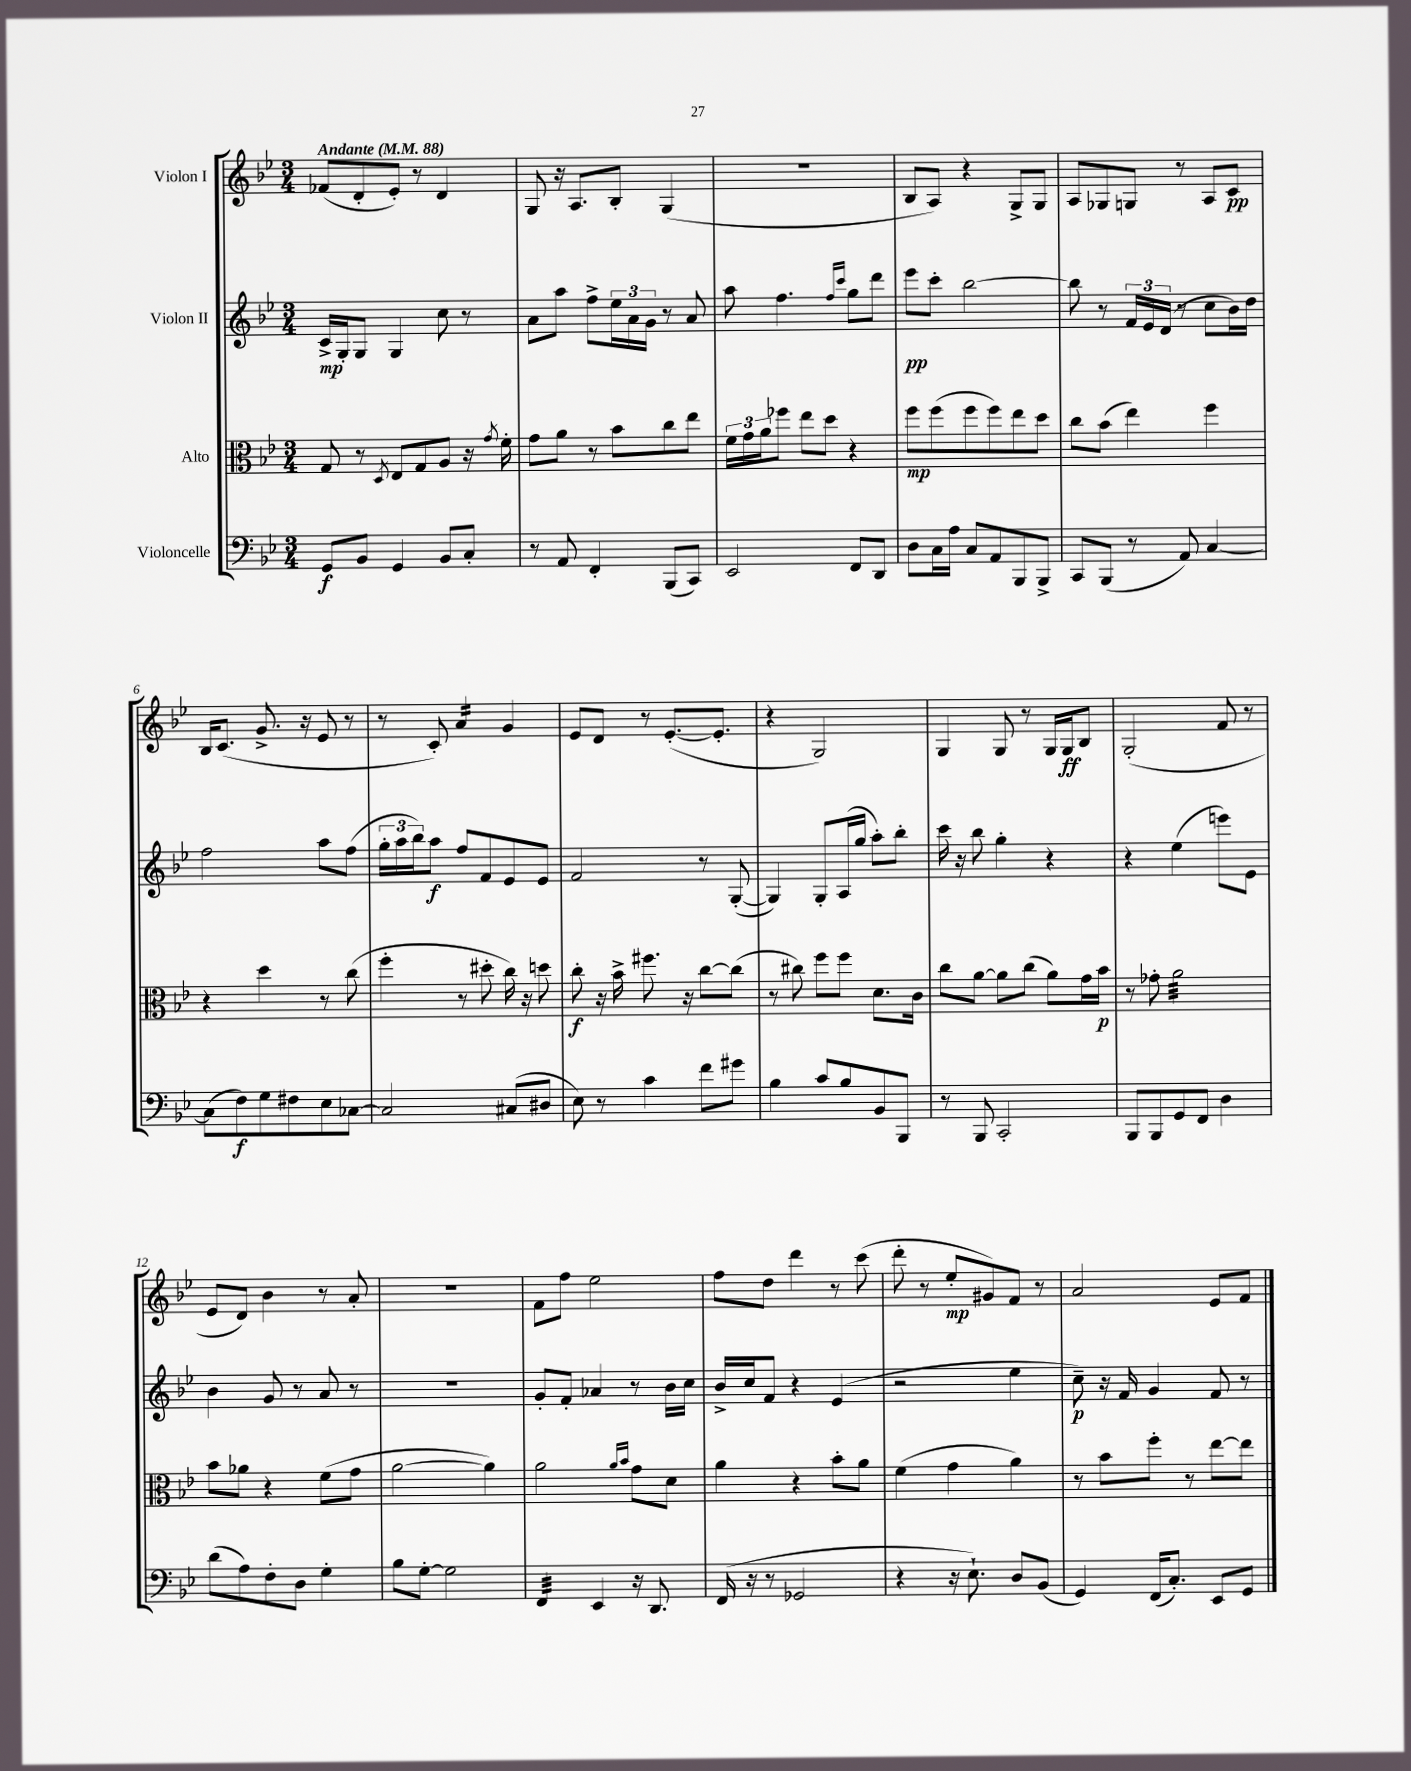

**kern	**kern	**kern	**kern
*staff4	*staff3	*staff2	*staff1
*clefF4	*clefC3	*clefG2	*clefG2
*k[b-e-]	*k[b-e-]	*k[b-e-]	*k[b-e-]
*M3/4	*M3/4	*M3/4	*M3/4
*MM88	*MM88	*MM88	*MM88
8GG/L	8G/	16c^/LL	(8f-/L
.	.	16G'/J	.
8BB-/J	8r	8G/J	8d'/
.	8qD/	.	.
4GG/	8E-/L	4G/	8e-'/J)
.	8G/	.	8r
8BB-/L	8A/J	8cc\	4d/
8C'/J	16r	8r	.
.	8qg/	.	.
.	16f'\	.	.
=	=	=	=
8r	8g\L	8a\L	8G/
8AA/	8a\J	8aa\J	16r
.	.	.	8.A/L
4FF'/	8r	8ff^\L	.
.	8b-\L	24ee-\L	8B-'/J
.	.	24a\	.
.	.	24g\JJ	.
(8BBB-/L	8cc\	8r	(4G/
8CC/J)	8ee-\J	8a/	.
=	=	=	=
2EE-/	24f\LL	8aa\	2.r
.	24g\	.	.
.	24a\J	.	.
.	8ff-\J	4.ff\	.
.	8ee-\L	.	.
.	8dd\J	.	.
.	.	16qqff/LL	.
.	.	16qqccc/JJ	.
8FF/L	4r	8gg\L	.
8DD/J	.	8ddd\J	.
=	=	=	=
8D\L	8ff\L	8eee-\L	8B-/L
16C\L	(8ff\	8ccc'\J	8A/J)
16A\JJ	.	.	.
8C/L	8ff\	[2bb-\	4r
8AA/	8ff\)	.	.
8BBB-/	8ee-\	.	8G^/L
8BBB-^/J	8dd\J	.	8G/J
=	=	=	=
8CC/L	8cc\L	8bb-\]	8A/L
(8BBB-/J	(8b-\J	8r	8G-/
8r	4ee-\)	24f/LL	8G/J
.	.	24e-/	.
.	.	(24d/JJ	.
8AA/)	.	8r	8r
[4C/	4ff\	8cc\L	8A/L
.	.	16b-\L)	8c/J
.	.	16dd\JJ	.
=	=	=	=
(8C\]L	4r	2ff\	16B-/LK
.	.	.	(8.c/J
8F\)	.	.	.
8G\	4dd\	.	8.g^/
8F#\	.	.	.
.	.	.	16r
8E-\	8r	8aa\L	8e-/
[8C-\J	(8cc\	(8ff\J	8r
=	=	=	=
2C-/]	4ff'\	24gg'\LL	8r
.	.	24aa\	.
.	.	24bb-\J)	.
.	.	8aa\J	8c'/)
.	8r	8ff/L	4a/
.	8dd#'\	8f/	.
(8C#/L	16cc\)	8e-/	4g/
.	16r	.	.
8D#/J	8dd\	8e-/J	.
=	=	=	=
8E-\)	8cc'\	2f/	8e-/L
8r	16r	.	8d/J
.	16b-^\	.	.
4c\	8.ff#\	.	8r
.	.	.	([8.e-'/L
.	16r	.	.
8f\L	[8cc\L	8r	.
.	.	.	8.e-'/]J
8g#\J	(8cc\]J	([8G'/	.
=	=	=	=
4B-\	8r	4G/])	4r
.	8cc#\)	.	.
8c/L	8ff\L	8G'/L	2G/)
8B-/	8ff\J	(16A/L	.
.	.	16gg/JJ	.
8BB-/	8.d\L	8aa'\L)	.
8BBB-/J	.	8bb-'\J	.
.	16c\Jk	.	.
=	=	=	=
8r	8cc\L	16ccc\	4G/
.	.	16r	.
8BBB-/	[8a\J	8bb-\	.
2CC'/	8a\]L	4gg'\	8G/
.	(8cc\J	.	8r
.	8a\L)	4r	16G/LL
.	.	.	16G/J
.	16g\L	.	8B-/J
.	16b-\JJ	.	.
=	=	=	=
8BBB-/L	8r	4r	(2G'/
8BBB-/	8g-'\	.	.
8GG/	2a\	(4ee-\	.
8FF/J	.	.	.
4D\	.	8eee\L)	8f/
.	.	8e-\J	8r
=	=	=	=
(8d\L	8b-\L	4b-\	8e-/L
8A\)	8a-\J	.	8d/J)
8F'\	4r	8g/	4b-\
8D\J	.	8r	.
4G'\	(8f\L	8a/	8r
.	8g\J	8r	8a'/
=	=	=	=
8B-\L	[2a\	2.r	2.r
[8G'\J	.	.	.
2G\]	.	.	.
.	4a\])	.	.
=	=	=	=
4FF/	2a\	8g'/L	8f\L
.	.	8f'/J	8ff\J
4EE-/	.	4a-/	2ee-\
.	16qqa/LL	.	.
.	16qqb-/JJ	.	.
16r	8g\L	8r	.
8.DD/	.	.	.
.	8d\J	16b-\LL	.
.	.	16cc\JJ	.
=	=	=	=
(16FF/	4a\	16b-^/LL	8ff\L
16r	.	16cc/J	.
8r	.	8f/J	8dd\J
2GG-/	4r	4r	4ddd\
.	8b-'\L	(4e-/	8r
.	8a\J	.	(8ccc\
=	=	=	=
4r	(4f\	2r	8ddd'\
.	.	.	8r
16r	4g\	.	8ee-'/L
8.E-`\)	.	.	.
.	.	.	8g#/)
8D/L	4a\)	4ee-\	8f/J
(8BB-/J	.	.	8r
=	=	=	=
4GG/)	8r	8cc~\)	2a/
.	8b-\L	16r	.
.	.	16f/	.
(16FF/LK	8ff'\J	4g/	.
8.C'/J)	.	.	.
.	8r	.	.
8EE-/L	[8ee-\L	8f/	8e-/L
8GG/J	8ee-\]J	8r	8f/J
==	==	==	==
*-	*-	*-	*-
